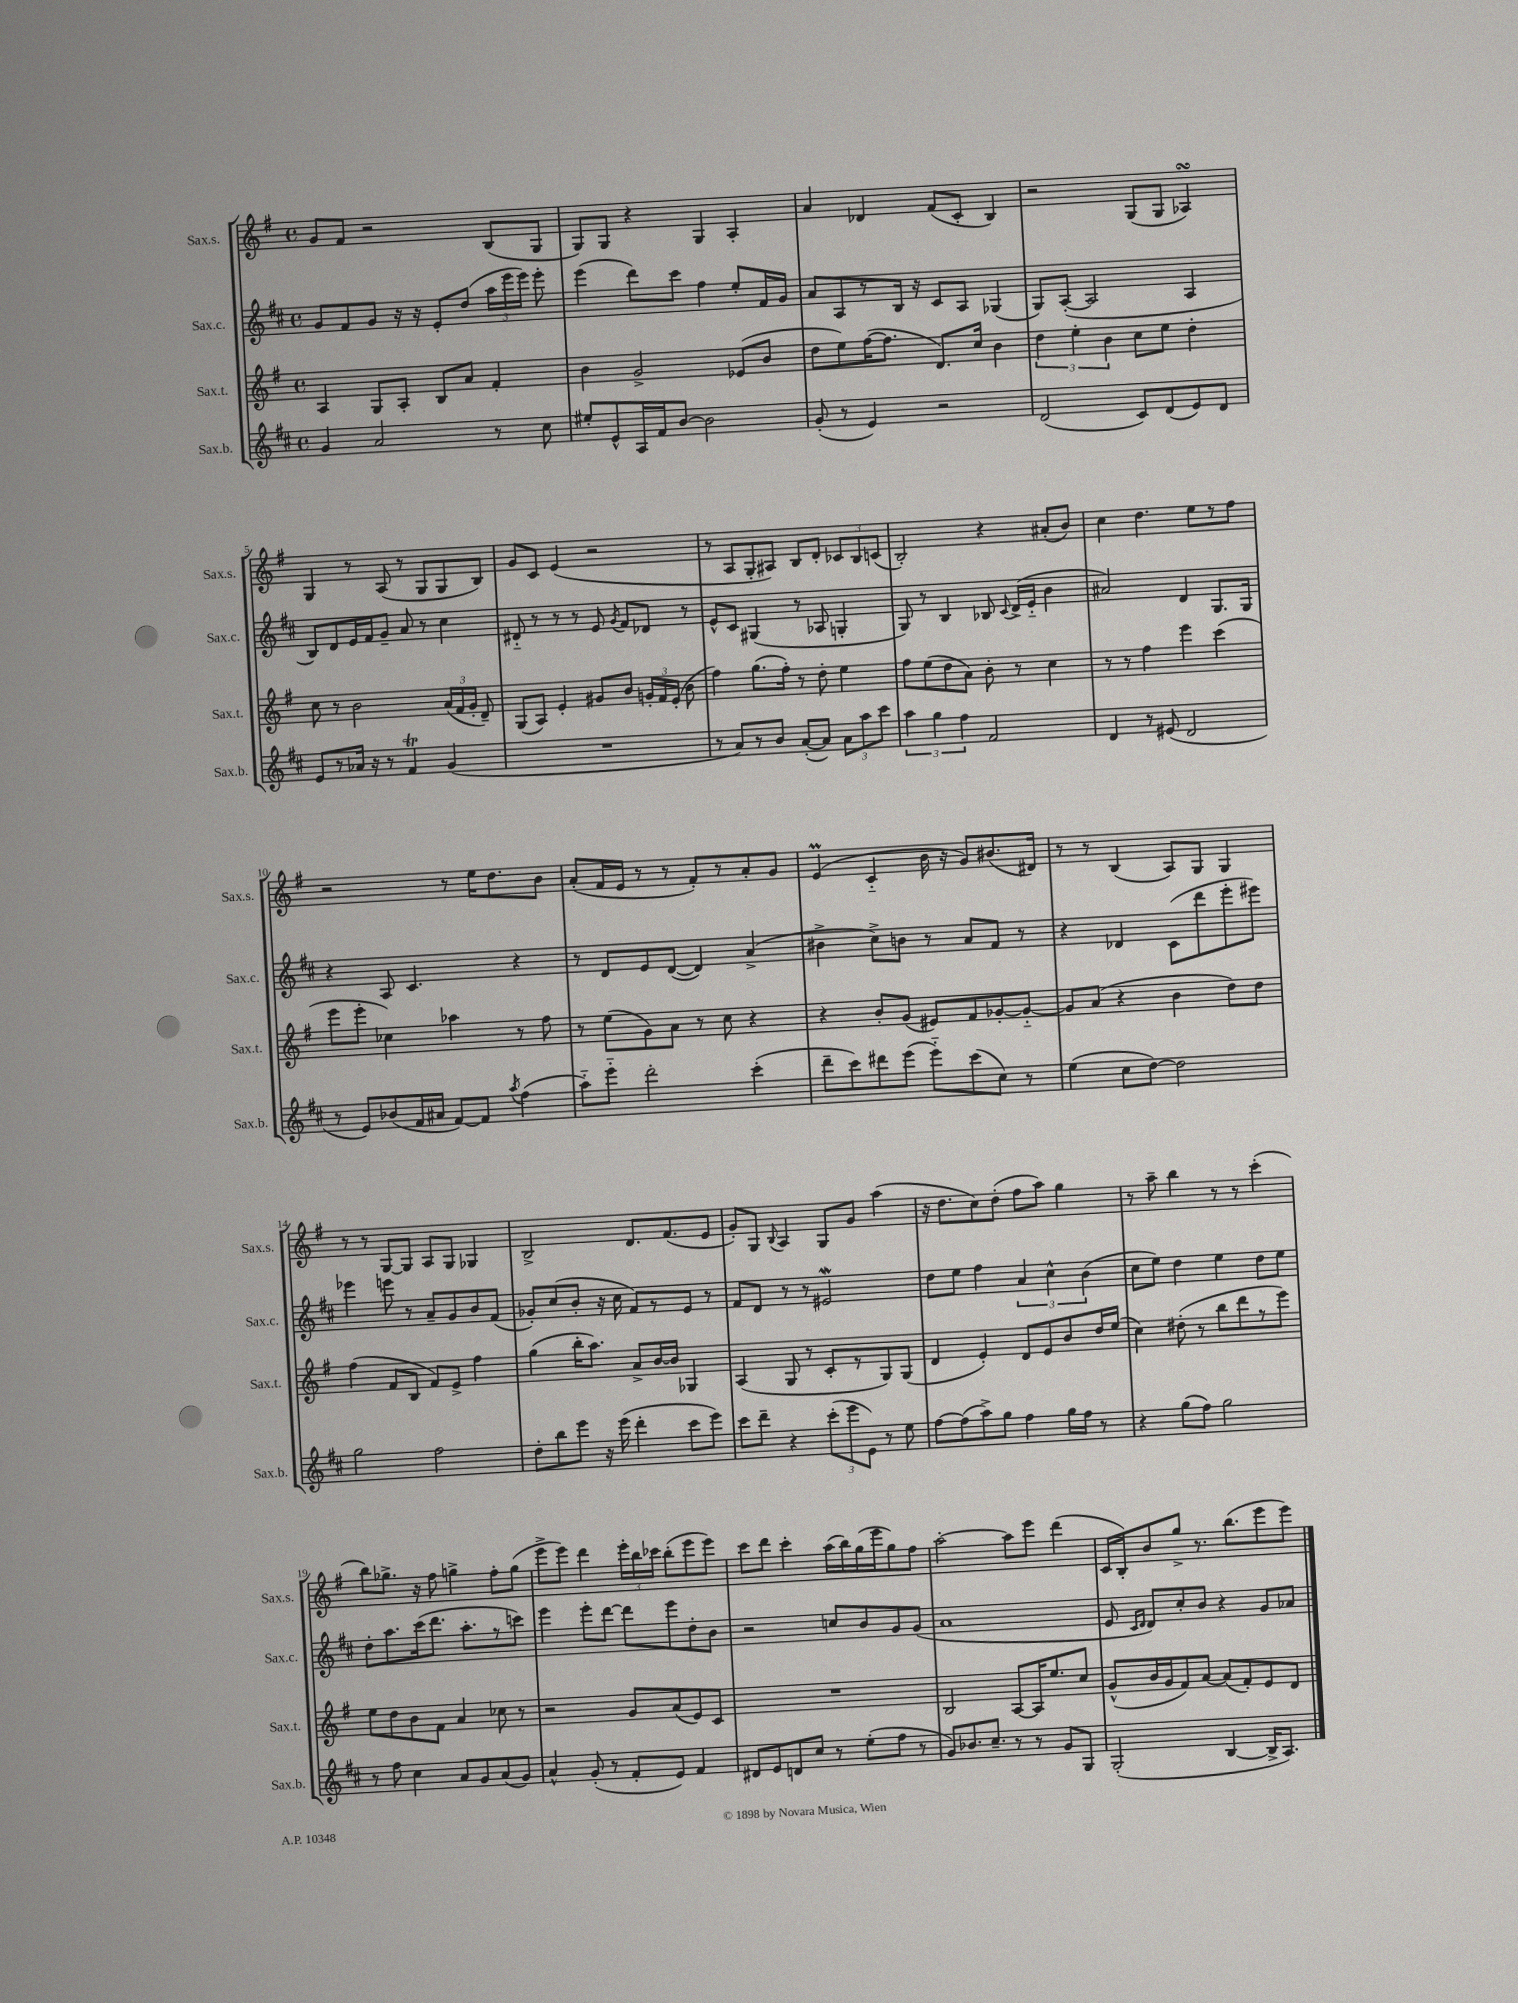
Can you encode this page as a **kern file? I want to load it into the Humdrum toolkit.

**kern	**kern	**kern	**kern
*staff4	*staff3	*staff2	*staff1
*clefG2	*clefG2	*clefG2	*clefG2
*k[f#c#]	*k[f#]	*k[f#c#]	*k[f#]
*M4/4	*M4/4	*M4/4	*M4/4
*met(c)	*met(c)	*met(c)	*met(c)
4g	4A	8g	8g
.	.	8f#	8f#
2a	8G	8g	2r
.	8A'	16r	.
.	.	16r	.
.	8B	8e'	.
.	8a	(8dd	.
8r	4f#'	24aa	(8B
.	.	24eee	.
.	.	24eee)	.
8cc#	.	8eee'	8G
=	=	=	=
8ee#'	4b	(4eee	8G)
8e^^	.	.	8G
16A	2g^	8ddd)	4r
16f#	.	.	.
[8b	.	8ccc#	.
2b]	.	4ff#	4G
.	(8e-	8ee'	4A'
.	8b	16f#	.
.	.	16g	.
=	=	=	=
(8g'	8dd	8a	4a
8r	8ee)	8A	.
4e)	([16ff#	8r	4d-
.	8.ff#]	.	.
.	.	16B	.
.	.	16r	.
2r	8.d)	8c#	(8f#
.	.	8A	8c'
.	16cc	.	.
.	4b	(4G-	4B)
=	=	=	=
(2d	6dd	8G)	2r
.	.	([8A'	.
.	6ee'	.	.
.	.	2A]	.
.	6b	.	.
8c#)	8cc	.	(8G
(8d	8ee	.	8G
8e)	4dd'	4A	4A-)
8d	.	.	.
=	=	=	=
8e	8cc	8B)	4G
8r	8r	8d	.
16a-	2b	16e	8r
16r	.	16f#	.
8r	.	8g~	(8A
4f#	.	8a	8r
.	.	8r	8G
(4g	(24a	4cc#	8G
.	24f#	.	.
.	24g'	.	.
.	8d~)	.	8B)
=	=	=	=
1r	(8G	8d#'~	8g
.	8A)	8r	8c
.	4e'	8r	(4e
.	.	8r	.
.	8g#	8e	2r
.	.	8qg	.
.	8b	8f#	.
.	24g'	8d-	.
.	24f#	.	.
.	(24e'	.	.
.	8b	8r	.
=	=	=	=
8r	4ff#)	8e^^	8r
8a)	.	8c#	8A
8r	(8.gg	(4G#	8G'
8b	.	.	8A#)
.	16ff#')	.	.
([8a'	8r	8r	8B
8a])	8dd'	8A-	8d'
12a	4ee	4G'	12c-
12aa	.	.	12B
12ccc#	.	.	(12c
=	=	=	=
6aa	8ff#	8G)	2B')
.	(8ee	8r	.
6gg	.	.	.
.	8dd	4B	.
6ff#	.	.	.
.	8a)	.	.
2f#	8b'	8B-	4r
.	.	8qqc#	.
.	8r	(16d^	.
.	.	16e'~	.
.	4cc	4b	(8a#'
.	.	.	8b)
=	=	=	=
4d	8r	2a#)	4cc
.	8r	.	.
8r	4ff#	.	4.dd
(8e#	.	.	.
2d	4eee	4d	.
.	.	.	8ee
.	(4ccc	8.G	8r
.	.	.	8ff#
.	.	16G	.
=	=	=	=
8r	8eee	4r	2r
8e)	8eee'	.	.
(8b-	4cc-)	8A	.
16f#	.	4.c#	.
16a#	.	.	.
[8f#)	4aa-	.	8r
8f#]	.	.	16ee
.	.	.	8.dd
8qaa	.	.	.
(4ff#	8r	4r	.
.	8ff#	.	8b
=	=	=	=
8aa'~)	8r	8r	(8a'
8eee'~	(8ee	8d	16f#
.	.	.	16e
2ddd'	8g)	8e	8r
.	8a	([8d	8r
.	8r	4d])	8f#')
.	8cc	.	8r
(4ccc#'	4r	(4a^	8a'
.	.	.	8g
=	=	=	=
8ddd~	4r	4b#^	(4e
8ccc#)	.	.	.
8ddd#	8b'	8cc#^)	4c'~
(8eee	(8g	8b	.
8eee'~)	8e#)	8r	16b
.	.	.	16r
(8ccc#	8f#	8a	8g)
8cc#)	[8g-'	8f#	(8.b#
8r	8g-'~_	8r	.
.	.	.	16d#)
=	=	=	=
(4ee	8g-]	4r	8r
.	(8a	.	8r
8cc#	4r	4d-	(4B
[8dd)	.	.	.
2dd]	4b	(8c#	8A)
.	.	8ddd	8G
.	8dd)	8eee'	4G
.	8dd	8eee#)	.
=	=	=	=
2gg	(4ff#	4eee-	8r
.	.	.	8r
.	8f#	8eee	[8G
.	8B	8r	8G]
2ff#	8f#)	8a~	8A
.	8e^	8g	8G
.	4ff#	8b	4G-
.	.	(8f#	.
=	=	=	=
8dd'	(4gg	8g-')	2B^
8bb	.	(8cc#	.
8eee	16bb'	8b'	.
.	8.aa)	.	.
16r	.	16r	.
(16eee	.	16cc#	.
4ddd'	8a^	8f#)	8.d
.	[16b	8r	.
.	16b]	.	(8.f#
8ccc#	4G-	8e	.
8eee)	.	8r	8e
=	=	=	=
8ccc#	(4A	8f#	8g')
8ddd~	.	8d	8G
.	.	.	8qqB
4r	8G	8r	4A
.	8r	8r	.
(12ccc#'	8c'	2e#	8G
12eee	.	.	.
.	8r	.	8g
12e)	.	.	.
8r	8G)	.	(4aa
8ee	(8G	.	.
=	=	=	=
[8ff#	4d	8dd	16r
.	.	.	8.dd
(8ff#]	.	8ee	.
8aa^)	4e')	4ff#	8cc)
8gg	.	.	(8dd'
4ff#	8d	6a	8ff#
.	8e	.	8aa)
.	.	6cc#^^	.
16gg	8b	.	4gg
16ff#	.	.	.
.	.	(6b	.
8r	16dd	.	.
.	(16ee	.	.
=	=	=	=
4r	4cc)	8cc#	8r
.	.	8ee)	8aa~
(8gg	(8dd#'	4dd	4bb
8ff#)	8r	.	.
2gg	8bb	4ee	8r
.	8ddd	.	8r
.	8r	8dd	(4ccc'
.	8eee)	8ee	.
=	=	=	=
8r	8ee	8dd'	8bb)
8ff#	8dd	8.aa	8.gg-^
4cc#	8b	.	.
.	.	(16ccc#	16r
.	8f#	8.ddd	8ff#
8a	4a	.	4gg^
.	.	8.aa'	.
8g	.	.	.
(8a	8cc-	8r	8ff#'
8g)	8r	8ccc)	(8gg
=	=	=	=
4a^^	2r	4eee	8eee^
.	.	.	8eee)
(8g'	.	8eee'	4ddd
8r	.	[8ddd	.
8f#'	8g	8ddd]	24eee'
.	.	.	24bb
.	.	.	24ccc-
8e)	(8a	8eee	(8bb'
4f#	8e)	8dd'	8eee
.	8c	8b	8eee)
=	=	=	=
8d#	1r	2r	8ccc
8e	.	.	8ddd
8d	.	.	4ccc'
8cc#	.	.	.
8r	.	8cc	(16aa
.	.	.	16bb)
(8ee'	.	8b	(16gg
.	.	.	16eee
8ff#	.	8g	8gg)
8r	.	(8g	8ff#
=	=	=	=
8g)	2B	1a	[2aa'
8.b-	.	.	.
8.cc#~	.	.	.
8r	[8A	.	8aa]
8r	16A]	.	8eee
.	8.ee	.	.
8g	.	.	(4ddd
8G	8cc	.	.
=	=	=	=
(2G'	(8g^^	8e	16c
.	.	.	16B')
.	.	16qqc#	.
.	.	16qqd	.
.	16b	8d)	8b
.	16g	.	.
.	8f#)	8cc#'	8gg^
.	[8a	8b	8.r
[4B	(8a]	4r	.
.	.	.	(8.bb
.	8f#')	.	.
16B^]	8e	8g	8eee
8.A)	.	.	.
.	8d	8a-	8eee)
==	==	==	==
*-	*-	*-	*-
